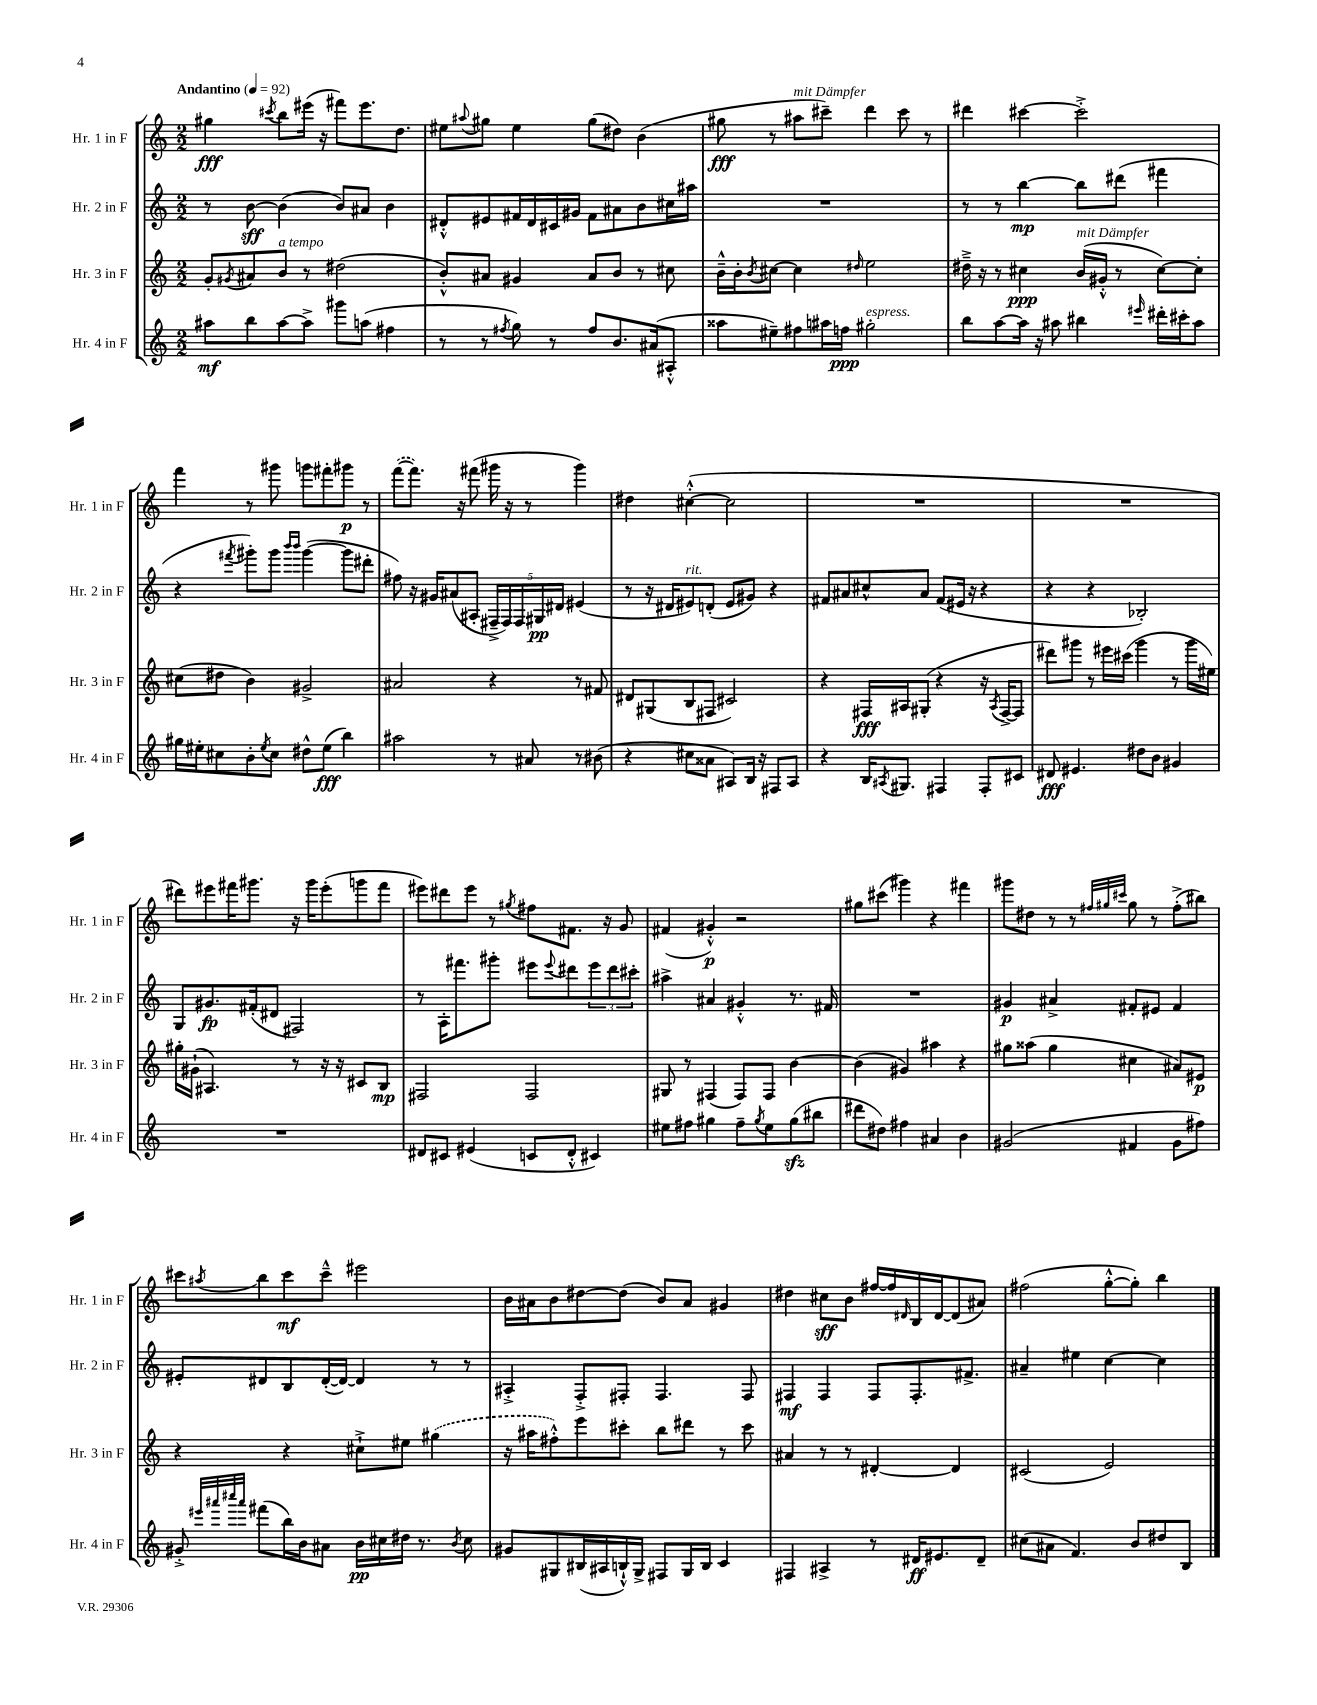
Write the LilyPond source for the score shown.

<<
\new StaffGroup <<
\new Staff = "s0" \with { instrumentName = "Hr. 1 in F" shortInstrumentName = "Hr. 1 in F" } {
    \clef treble \key c \major \numericTimeSignature \time 2/2 \tempo "Andantino" 4 = 92
    gis''4\fff \acciaccatura { cis'''8 } b''8 eis'''16( r16 fis'''8) eis'''8. d''8. |
    eis''8 \appoggiatura { ais''8 } gis''8 eis''4 gis''8( dis''8) b'4( |
    gis''8\fff r8 ais''8^\markup { \italic "mit Dämpfer" } cis'''8--) d'''4 cis'''8 r8 |
    dis'''4 cis'''4~ cis'''2-.-> |
    f'''4 r8 gis'''8 g'''8 fis'''8-. gis'''8\p r8 |
    \once \slurDashed f'''8~( f'''8.) r16 fis'''8( gis'''16 r16 r8 gis'''4) |
    dis''4 cis''4~-.-^( cis''2 |
    R1 |
    R1 |
    dis'''8) eis'''8 fis'''16 gis'''8. r16 gis'''16 eis'''8-.( g'''8 fis'''8 |
    eis'''8) dis'''8 eis'''8 r8 \acciaccatura { gis''8 } fis''8 fis'8. r16 g'8 |
    fis'4( gis'4-.-^\p) r2 |
    gis''8 cis'''8( gis'''4) r4 fis'''4 |
    gis'''8 dis''8 r8 r8 \grace { fis''32 gis''32 cis'''32 } gis''8 r8 fis''8-.->( bis''8) |
    cis'''8 \acciaccatura { ais''8 } b''8 cis'''8\mf cis'''8---^ eis'''2 |
    b'16 ais'16 b'8 dis''8~ dis''8( b'8) ais'8 gis'4 |
    dis''4 cis''8\sff b'8 fis''16~ fis''16 \grace { dis'16 } b16 dis'16~ dis'8( ais'8) |
    fis''2( g''8~-.-^ g''8-.) b''4 \bar "|." |
}
\new Staff = "s1" \with { instrumentName = "Hr. 2 in F" shortInstrumentName = "Hr. 2 in F" } {
    \clef treble \key c \major \numericTimeSignature \time 2/2
    r8 b'8~\sff b'4( b'8) ais'8 b'4 |
    dis'8-.-^ eis'8 fis'16 dis'16 cis'16 gis'16 fis'8 ais'8 b'8 cis''16 ais''16 |
    R1 |
    r8 r8 b''4~\mp b''8 dis'''8( fis'''4 |
    r4 \acciaccatura { fis'''8 } gis'''8-.) gis'''8 \grace { b'''16 b'''16 } gis'''4~( gis'''8 dis'''8-. |
    fis''8) r16 gis'16 ais'8( ais8-. \tuplet 5/4 { fis16---> fis16) fis16 gis16\pp dis'16 } eis'4( |
    r8 r16 dis'16 eis'8^\markup { \italic "rit." }) d'8-.( eis'8 gis'8) r4 |
    fis'8 ais'8 cis''8-^ ais'8 fis'8( eis'16 r16 r4 |
    r4 r4 bes2-.) |
    g8 gis'8.\fp fis'16-.( dis'8 fis2) |
    r8 a16-. fis'''8. gis'''8-. eis'''8 \appoggiatura { eis'''8 } dis'''8 \tuplet 3/2 { eis'''8 dis'''8 cis'''8-. } |
    ais''4-> ais'4 gis'4-.-^ r8. fis'16 |
    R1 |
    gis'4\p ais'4-> fis'8-. eis'8 fis'4 |
    eis'8-. dis'8 b8 dis'16~-.( dis'16~) dis'4 r8 r8 |
    ais4-.-> f8-.-> fis8-. fis4. fis8 |
    fis4\mf fis4 fis8 fis8.-. fis'8.-> |
    ais'4-- eis''4 c''4~ c''4 \bar "|." |
}
\new Staff = "s2" \with { instrumentName = "Hr. 3 in F" shortInstrumentName = "Hr. 3 in F" } {
    \clef treble \key c \major \numericTimeSignature \time 2/2
    g'8-. \acciaccatura { gis'8 } ais'8 b'8^\markup { \italic "a tempo" } r8 dis''2( |
    b'8-.-^) ais'8 gis'4 ais'8 b'8 r8 cis''8 |
    b'16---^ b'16-. \acciaccatura { b'8 } cis''8~ cis''4 \grace { dis''16 } e''2 |
    dis''16---> r16 r8 cis''4\ppp b'16^\markup { \italic "mit Dämpfer" }( gis'16-.-^ r8 cis''8~) cis''8-. |
    cis''8( dis''8 b'4) gis'2-> |
    ais'2 r4 r8 fis'8 |
    dis'8 gis8( b8 fis8 cis'2) |
    r4 fis16\fff ais16 gis8-.( r4 r16 \acciaccatura { ais8 } fis16~-> fis8 |
    dis'''8) gis'''8 r8 eis'''16 cis'''16( gis'''4 r8 gis'''16 eis''16) |
    gis''16-. gis'16-!( ais4.) r8 r16 r16 cis'8 b8\mp |
    fis2 fis2 |
    gis8 r8 fis4( fis8) fis8 b'4~ |
    b'4( gis'4) ais''4 r4 |
    gis''8 aisis''8( gis''4 cis''4 ais'8) eis'8\p |
    r4 r4 cis''8-!-> eis''8 \once \slurDashed gis''4( |
    r16 ais''16 fis''8-.-^) e'''8 cis'''8-. b''8 dis'''8 r8 cis'''8 |
    ais'4 r8 r8 dis'4~-. dis'4 |
    cis'2( e'2) \bar "|." |
}
\new Staff = "s3" \with { instrumentName = "Hr. 4 in F" shortInstrumentName = "Hr. 4 in F" } {
    \clef treble \key c \major \numericTimeSignature \time 2/2
    ais''8\mf b''8 ais''8~ ais''8-> gis'''8 a''8( fis''4 |
    r8 r8 \acciaccatura { fis''8 } g''8) r8 fis''8 b'8. ais'16( ais8-.-^ |
    aisis''8 eis''8--) fis''8 ais''16 f''16\ppp gis''2-.^\markup { \italic "espress." } |
    b''8 a''8~ a''16 r16 ais''8 bis''4 \grace { eis'''16 } dis'''16-. cis'''16-. ais''8 |
    gis''16 eis''16-. cis''8 b'8-. \acciaccatura { eis''8 } cis''8 dis''8-^ eis''8\fff( b''4) |
    ais''2 r8 ais'8 r8 bis'8( |
    r4 cis''8 aisis'8 ais8) b16 r16 fis8 ais8 |
    r4 b16 \acciaccatura { ais8 } gis8. fis4 fis8-. cis'8 |
    dis'8\fff eis'4. dis''8 b'8 gis'4 |
    R1 |
    dis'8 cis'8 eis'4( c'8 dis'8-.-^ cis'4) |
    eis''8 fis''8 gis''4 fis''8-- \acciaccatura { gis''8 } eis''8 gis''8\sfz( bis''8 |
    dis'''8 dis''8) fis''4 ais'4 b'4 |
    gis'2( fis'4 gis'8 fis''8) |
    gis'8-.-> \grace { eis'''32 ais'''32 cis''''32 ais'''32 } fis'''8( b''16) b'16 ais'8 b'16\pp cis''16 dis''16 r8. \acciaccatura { b'8 } cis''8 |
    gis'8 gis8 bis16( ais16 b16-!-^) gis16-> fis8 gis16 b16 c'4 |
    fis4 ais4-> r8 dis'16\ff eis'8. dis'8-- |
    cis''8( ais'8 f'4.) b'8 dis''8 b8 \bar "|." |
}
>>
>>
\layout { \context { \Score \remove "Bar_number_engraver" } }
